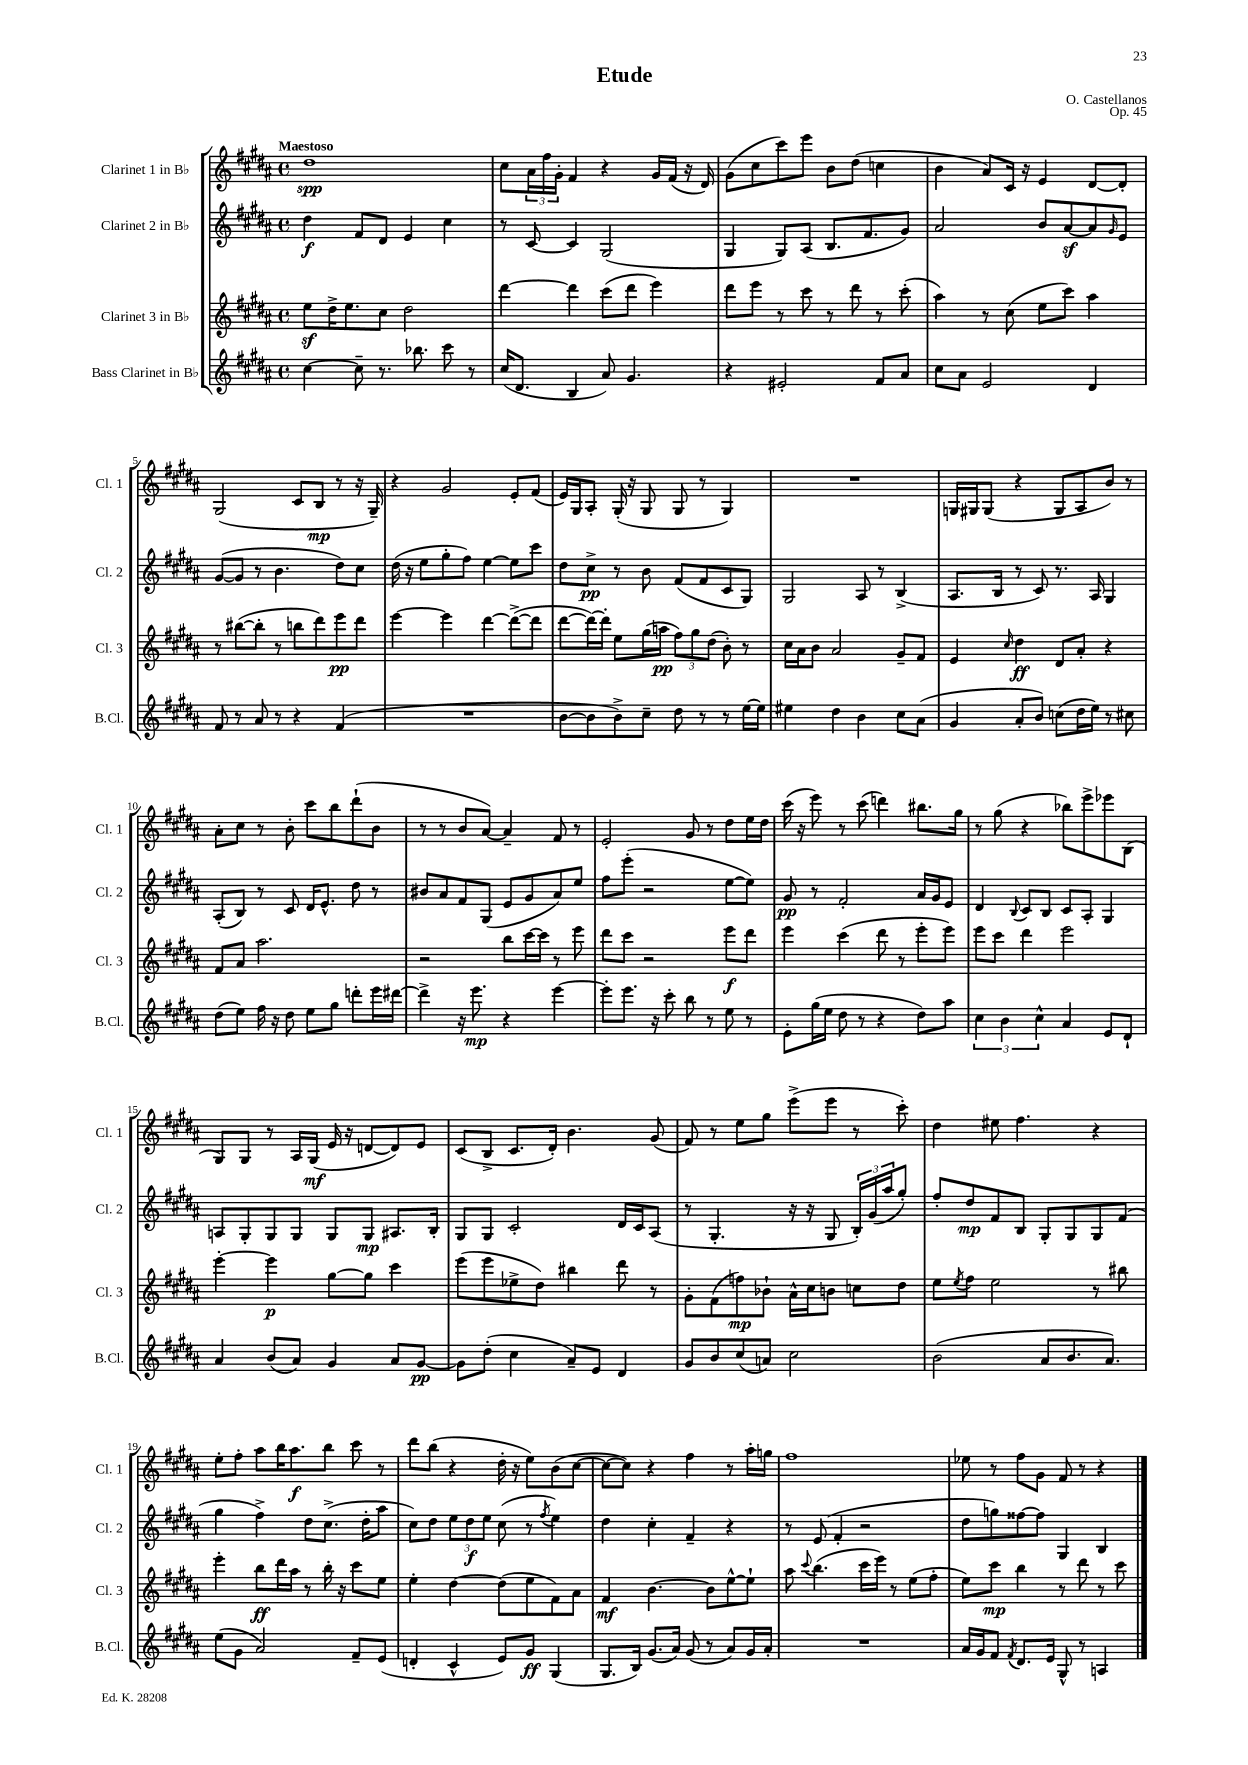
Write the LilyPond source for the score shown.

\header { title = "Etude" composer = "O. Castellanos" opus = "Op. 45" }
<<
\new StaffGroup <<
\new Staff = "s0" \with { instrumentName = "Clarinet 1 in Bb" shortInstrumentName = "Cl. 1" } {
    \clef treble \key b \major \defaultTimeSignature \time 4/4 \tempo "Maestoso"
    dis''1\spp |
    cis''8 \tuplet 3/2 { ais'16 fis''16 gis'16-. } fis'4 r4 gis'16 fis'16( r16 dis'16) |
    gis'8( cis''8 cis'''8) e'''8 b'8 dis''8( c''4 |
    b'4 ais'8) cis'16 r16 e'4 dis'8~ dis'8-. |
    gis2( cis'8 b8\mp r8 r16 gis16--) |
    r4 gis'2 e'8-. fis'8( |
    e'16) gis16 ais8-. gis16-.( r16 gis8 gis8 r8 gis4) |
    R1 |
    g16 gis16 gis8( r4 gis8 ais8 b'8) r8 |
    ais'8-. cis''8 r8 b'8-. cis'''8 b''8 dis'''8-!( b'8 |
    r8 r8 b'8 ais'8~) ais'4-- fis'8 r8 |
    e'2-. gis'8 r8 dis''8 e''16 dis''16 |
    cis'''16( r16 e'''8) r8 cis'''8( d'''4) bis''8. gis''16 |
    r8 gis''8( r4 bes''8) e'''8-> ees'''8 b8( |
    gis8) gis8 r8 ais16 gis16\mf( e'16 r16 d'8~ d'8) e'8 |
    cis'8( b8-> cis'8. dis'16-.) b'4. gis'8( |
    fis'8) r8 e''8 gis''8 e'''8->( e'''8 r8 cis'''8-.) |
    dis''4 eis''8 fis''4. r4 |
    e''8-. fis''8-. ais''8 b''16 ais''8.\f b''8 cis'''8 r8 |
    dis'''8 b''8( r4 dis''16-. r16 e''8) b'8( cis''8~ |
    cis''8~ cis''8) r4 fis''4 r8 ais''16-. g''16 |
    fis''1 |
    ees''8 r8 fis''8 gis'8 fis'8 r8 r4 \bar "|." |
}
\new Staff = "s1" \with { instrumentName = "Clarinet 2 in Bb" shortInstrumentName = "Cl. 2" } {
    \clef treble \key b \major \defaultTimeSignature \time 4/4
    dis''4\f fis'8 dis'8 e'4 cis''4 |
    r8 cis'8~ cis'4 gis2( |
    gis4 gis8) ais8( b8. fis'8. gis'8) |
    ais'2 b'8 ais'8~\sf ais'8 \grace { gis'16 } e'8 |
    gis'8~( gis'8 r8 b'4. dis''8) cis''8 |
    dis''16( r16 e''8 gis''8-. fis''8) e''4~ e''8 cis'''8 |
    dis''8 cis''8->\pp r8 b'8 fis'8( fis'8 cis'8 gis8) |
    gis2 ais8 r8 b4->( |
    ais8. b16 r8 cis'8) r8. ais16 gis4 |
    ais8-.( b8) r8 cis'8 dis'16 e'8.-^ dis''8 r8 |
    bis'8 ais'8 fis'8 gis8( e'8 gis'8 ais'8) e''8 |
    fis''8 e'''8-.( r2 e''8~ e''8) |
    gis'8\pp r8 fis'2-. ais'16 gis'16 e'8 |
    dis'4 \appoggiatura { b8 } cis'8 b8 cis'8 ais8-. gis4 |
    a8 gis8-. gis8 gis8 gis8 gis8\mp ais8. b16-. |
    gis8 gis8 cis'2-. dis'16 cis'16 ais8( |
    r8 gis4.-. r16 r16 gis8 \tuplet 3/2 { b16-.) gis'16( ais''16 } gis''8-.) |
    fis''8-. dis''8\mp fis'8 b8 gis8-. gis8 gis8 fis'8( |
    gis''4 fis''4->) dis''8 cis''8.->( dis''16-. ais''8 |
    cis''8) dis''8 \tuplet 3/2 { e''8 dis''8\f e''8 } cis''8( r8 \acciaccatura { fis''8 } e''4) |
    dis''4 cis''4-. fis'4-- r4 |
    r8 e'8( fis'4-. r2 |
    dis''8 g''8) fisis''8~ fisis''8 gis4 b4 \bar "|." |
}
\new Staff = "s2" \with { instrumentName = "Clarinet 3 in Bb" shortInstrumentName = "Cl. 3" } {
    \clef treble \key b \major \defaultTimeSignature \time 4/4
    e''8\sf dis''16-> e''8. cis''8 dis''2 |
    dis'''4~ dis'''4 cis'''8( dis'''8 e'''4) |
    dis'''8 e'''8 r8 cis'''8 r8 dis'''8 r8 cis'''8-.( |
    ais''4) r8 cis''8( e''8 cis'''8) ais''4 |
    r8 bis''8~( bis''8-. r8 b''8 dis'''8) e'''8\pp dis'''8 |
    e'''4~ e'''4 dis'''4~ dis'''8~->( dis'''8 |
    dis'''8~ dis'''16~) dis'''16-. e''8 gis''16( a''16\pp \tuplet 3/2 { fis''8) gis''8 dis''8( } b'8-.) r8 |
    cis''16 ais'16 b'8 ais'2 gis'8-- fis'8 |
    e'4 \grace { cis''16 } dis''4\ff dis'8 ais'8-. r4 |
    fis'8 ais'8 ais''2. |
    r2 b''8 cis'''16~ cis'''16 r8 e'''8 |
    dis'''8 cis'''8 r2 e'''8\f dis'''8 |
    e'''4 cis'''4( dis'''8 r8 e'''8-. e'''8) |
    e'''8 cis'''8 dis'''4 e'''2 |
    e'''4~-. e'''4\p gis''8~ gis''8 cis'''4 |
    e'''8( e'''8 ees''8-> dis''8) bis''4 dis'''8 r8 |
    gis'8-. fis'8( f''8\mp) bes'8-! ais'16-^ cis''16 b'8 c''8 dis''8 |
    e''8 \acciaccatura { e''8 } fis''8 e''2 r8 bis''8 |
    e'''4-. b''8\ff dis'''16 ais''16 r8 b''16-. r16 cis'''8 e''8 |
    e''4-. dis''4~ dis''8( e''8 fis'8) ais'8 |
    fis'4\mf b'4.~ b'8 e''8~-^ e''8-! |
    ais''8 \appoggiatura { cis'''8 } b''4.( cis'''16 e'''16) r8 e''8( fis''8-. |
    e''8) cis'''8\mp b''4 r8 dis'''8 r8 cis'''8 \bar "|." |
}
\new Staff = "s3" \with { instrumentName = "Bass Clarinet in Bb" shortInstrumentName = "B.Cl." } {
    \clef treble \key b \major \defaultTimeSignature \time 4/4
    cis''4~ cis''8-- r8. bes''8. cis'''8 r8 |
    cis''16( dis'8. b4 ais'8) gis'4. |
    r4 eis'2-. fis'8 ais'8 |
    cis''8 ais'8 e'2 dis'4 |
    fis'8 r8 ais'8 r8 r4 fis'4( |
    R1 |
    b'8~ b'8 b'8->) cis''8-- dis''8 r8 r8 e''16~ e''16 |
    eis''4 dis''4 b'4 cis''8 ais'8( |
    gis'4 ais'8-. b'8) c''8( dis''16 e''16) r8 cis''8 |
    dis''8( e''8) fis''16 r16 dis''8 e''8 gis''8 d'''8-. e'''16 dis'''16~ |
    dis'''4-> r16 e'''8.\mp r4 e'''4~ |
    e'''8-. e'''8. r16 cis'''8-. b''8 r8 e''8 r8 |
    e'8-. gis''16( e''16 dis''8 r8 r4 dis''8) ais''8 |
    \tuplet 3/2 { cis''4 b'4 cis''4-^ } ais'4 e'8 dis'8-! |
    ais'4 b'8( ais'8) gis'4 ais'8 gis'8~\pp |
    gis'8 dis''8-.( cis''4 ais'8--) e'8 dis'4 |
    gis'8 b'8 cis''8( a'8) cis''2 |
    b'2( ais'8 b'8. ais'8.) |
    e''8( gis'8 ais'2) fis'8-- e'8( |
    d'4-. cis'4-^ e'8) gis'8\ff gis4( |
    gis8. b16) gis'8.( ais'16) gis'8( r8 ais'8) gis'16 ais'16-. |
    R1 |
    ais'16 gis'16 fis'8 \acciaccatura { fis'8 } dis'8. e'16 gis8-^ r8 a4 \bar "|." |
}
>>
>>
